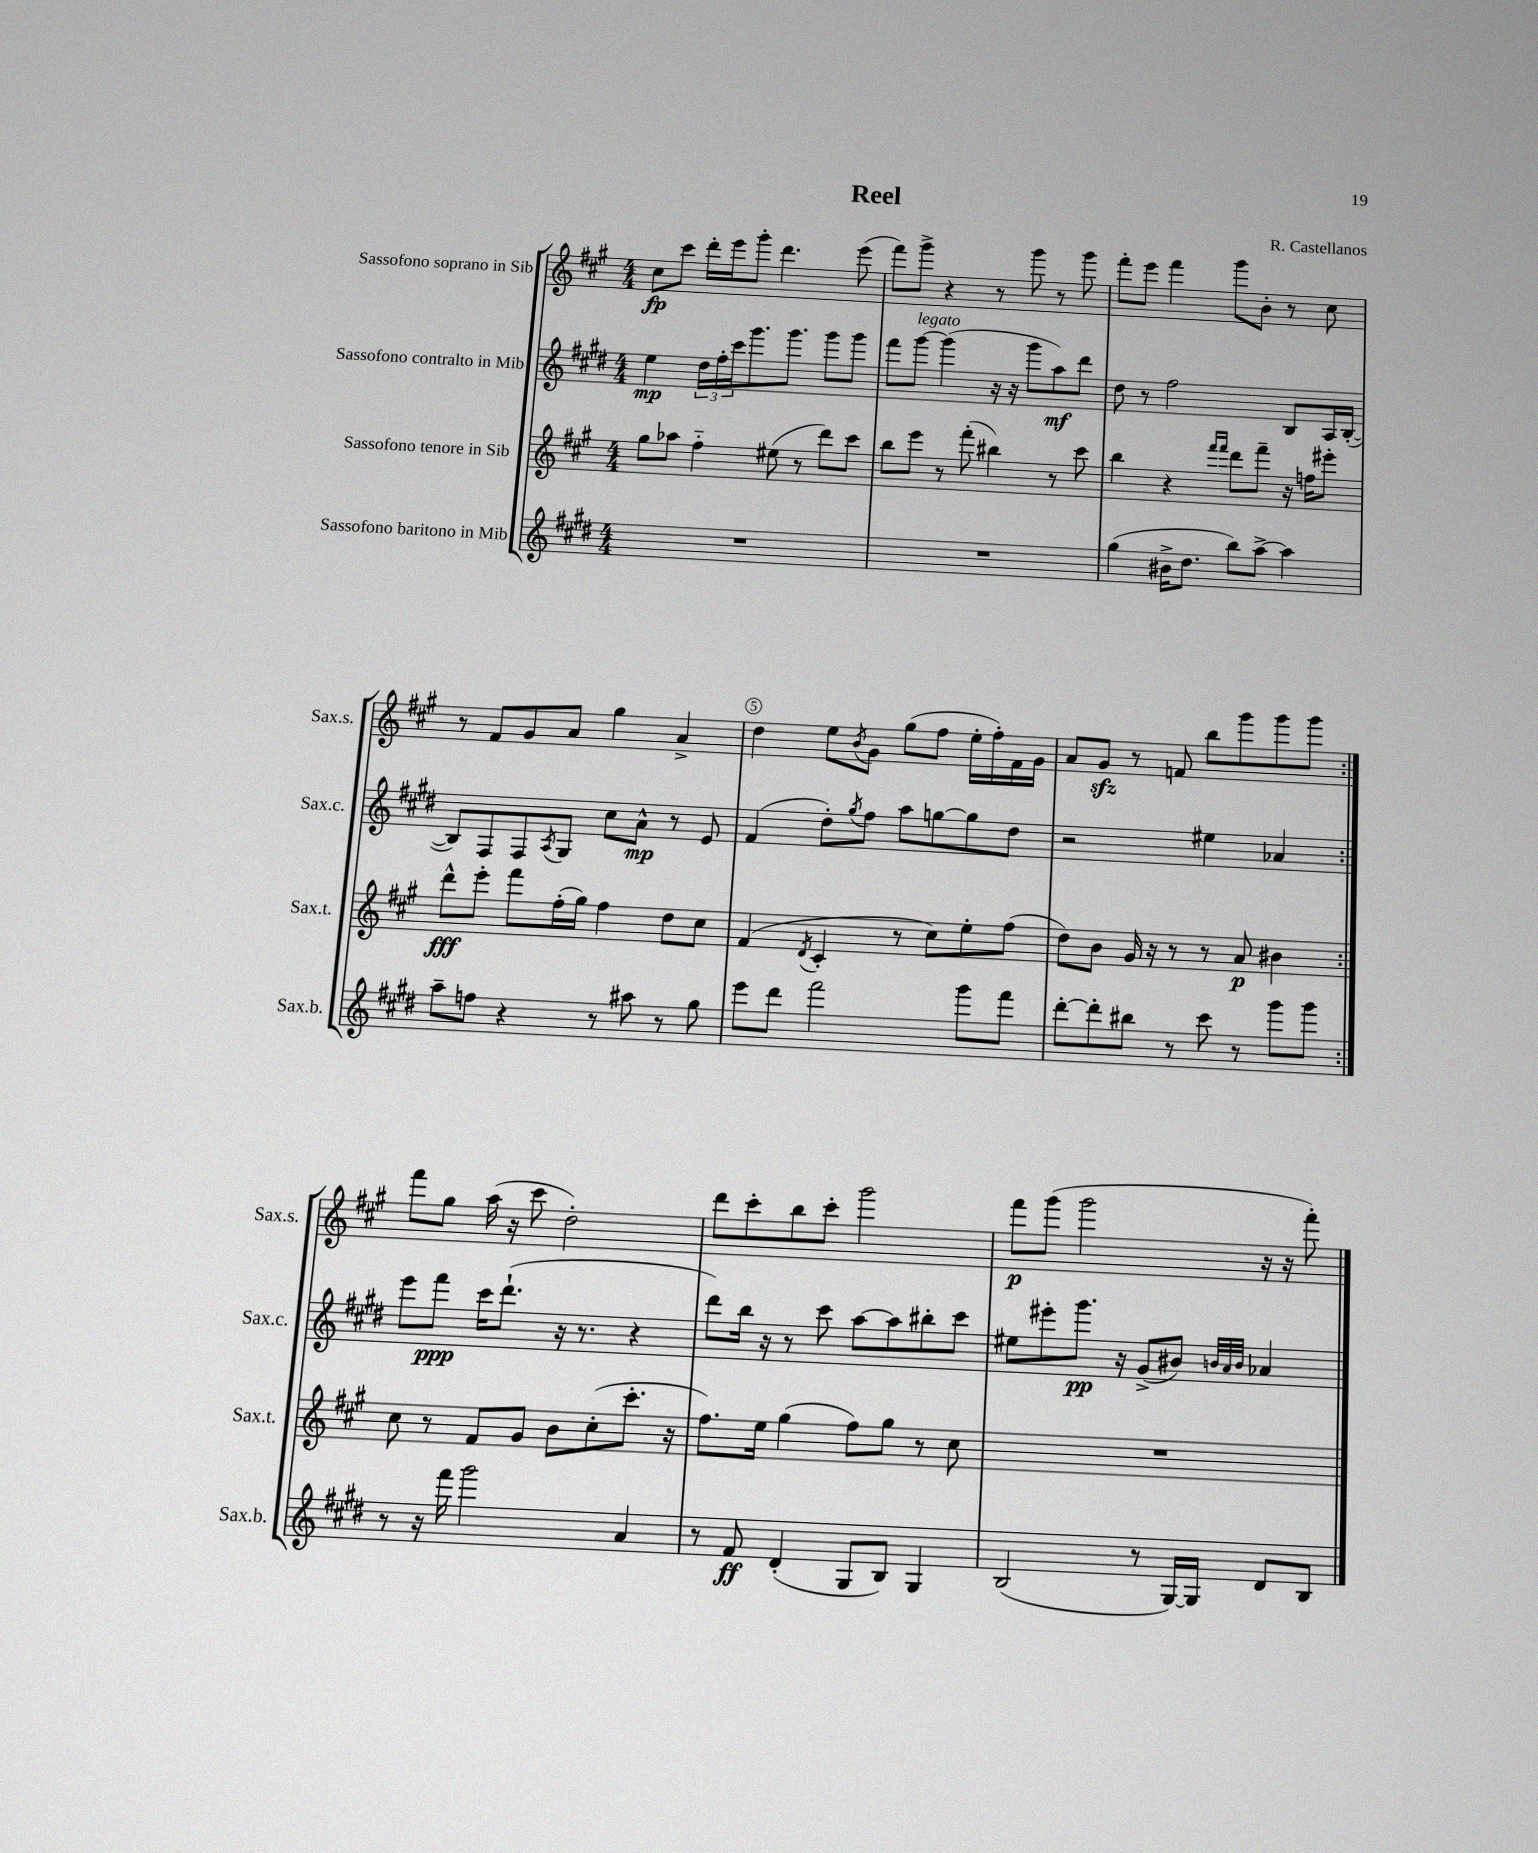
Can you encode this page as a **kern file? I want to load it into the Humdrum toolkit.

**kern	**kern	**kern	**kern
*staff4	*staff3	*staff2	*staff1
*clefG2	*clefG2	*clefG2	*clefG2
*k[f#c#g#d#]	*k[f#c#g#]	*k[f#c#g#d#]	*k[f#c#g#]
*M4/4	*M4/4	*M4/4	*M4/4
1r	8gg#\L	4ee\	8cc#\L
.	8aa-\J	.	8ccc#\J
.	4ff#'~\	24dd#\LL	16ddd'\LL
.	.	24ff#'\	.
.	.	.	16eee\J
.	.	24ccc#\J	.
.	.	8.ggg#\	8ggg#'\J
.	(8ee#\	.	4.ddd\
.	.	8.ggg#\J	.
.	8r	.	.
.	8ddd\L)	8ggg#\L	.
.	8ccc#\J	8ggg#\J	(8eee\
=	=	=	=
1r	8bb\L	8fff#\L	8fff#\L)
.	8eee\J	[8ggg#\J	8ggg#^\J
.	8r	(4ggg#\]	4r
.	(8fff#'\	.	.
.	4bb#\)	16r	8r
.	.	16r	.
.	.	8ggg#\L	8ggg#\
.	8r	8aa\)	8r
.	8ccc#\	8ddd#\J	8ggg#\
=	=	=	=
(4gg#\	4bb\	8dd#\	8fff#'\L
.	.	8r	8eee\J
16b#^\LK	4r	2ff#\	4fff#\
8.dd#\J	.	.	.
.	16qqfff#/LL	.	.
.	16qqfff#/JJ	.	.
8bb\L)	8ddd\L	.	8ggg#\L
[8aa^\J	8fff#~\J	.	8b'\J
4aa\]	16r	8B/L	8r
.	16ff\LK	.	.
.	8eee#'\J	16A/L	8cc#\
.	.	([16B'/JJ	.
=	=	=	=
8aa~\L	8ddd^^\L	8B/]L)	8r
8ff\J	8eee'\J	8F#/	8f#/L
4r	8fff#\L	8F#/	8g#/
.	.	8qA/	.
.	(16ff#'\L	8G#/J	8a/J
.	16gg#\JJ)	.	.
8r	4ff#\	8cc#\L	4gg#\
8aa#\	.	8a^^\J	.
8r	8dd\L	8r	4a^/
8gg#\	8cc#\J	8e/	.
=	=	=	=
8eee\L	(4f#/	(4f#/	4dd\
8ddd#\J	.	.	.
.	8qd/	.	.
2fff#\	4c#'/	8dd#'\L)	8ee\L
.	.	8qgg#/	8qb/
.	.	8ff#\J	8g#\J
.	8r	8aa\L	(8gg#\L
.	8cc#\L)	[8gg\	8ff#\J
8ggg#\L	8ee'\	8gg\]	16ee'\LL
.	.	.	16ff#'\)
8fff#\J	(8ff#\J	8dd#\J	16f#\
.	.	.	16g#\JJ
=	=	=	=
[8ddd#'\L	8dd\L)	2r	8a/L
8ddd#'\]	8b\J	.	8g#/J
8bb#\J	16g#/	.	8r
.	16r	.	.
8r	8r	.	8f/
8ccc#\	8r	4ee#\	8bb\L
8r	8a/	.	8ggg#\
8ggg#\L	4b#\	4a-/	8ggg#\
8ggg#\J	.	.	8ggg#\J
=:|!	=:|!	=:|!	=:|!
8r	8cc#\	8eee\L	8fff#\L
16r	8r	8fff#\J	8gg#\J
16fff#\	.	.	.
2ggg#\	8f#/L	16ccc#\LK	(16aa\
.	.	(8.ddd#`\J	16r
.	8g#/J	.	8ccc#\
.	8b\L	16r	2dd'\)
.	.	8.r	.
.	(8cc#'\	.	.
4a/	8.ccc#'\J	4r	.
.	16r	.	.
=	=	=	=
8r	8.ff#\L)	8ddd#\L)	8ddd\L
8f#/	.	16bb\Jk	8ccc#'\
.	16ee\Jk	16r	.
(4d#'/	(4gg#\	8r	8bb\
.	.	8ccc#\	8ccc#'\J
8G#/L	8ff#\L)	[8aa\L	2ggg#\
8B/J)	8gg#\J	8aa\]	.
4G#/	8r	8bb#'\	.
.	8cc#\	8ccc#\J	.
=	=	=	=
(2B/	1r	8ee#\L	8fff#\L
.	.	8eee#'\	(8ggg#\J
.	.	8.ggg#\J	2ggg#\
.	.	16r	.
8r	.	(8g#^/L	.
[16G#/LL)	.	8b#/J)	.
16G#/]JJ	.	.	.
.	.	32qqb/LLL	.
.	.	32qqa/	.
.	.	32qqb/JJJ	.
8d#/L	.	4a-/	16r
.	.	.	16r
8B/J	.	.	8fff#'\)
==	==	==	==
*-	*-	*-	*-
